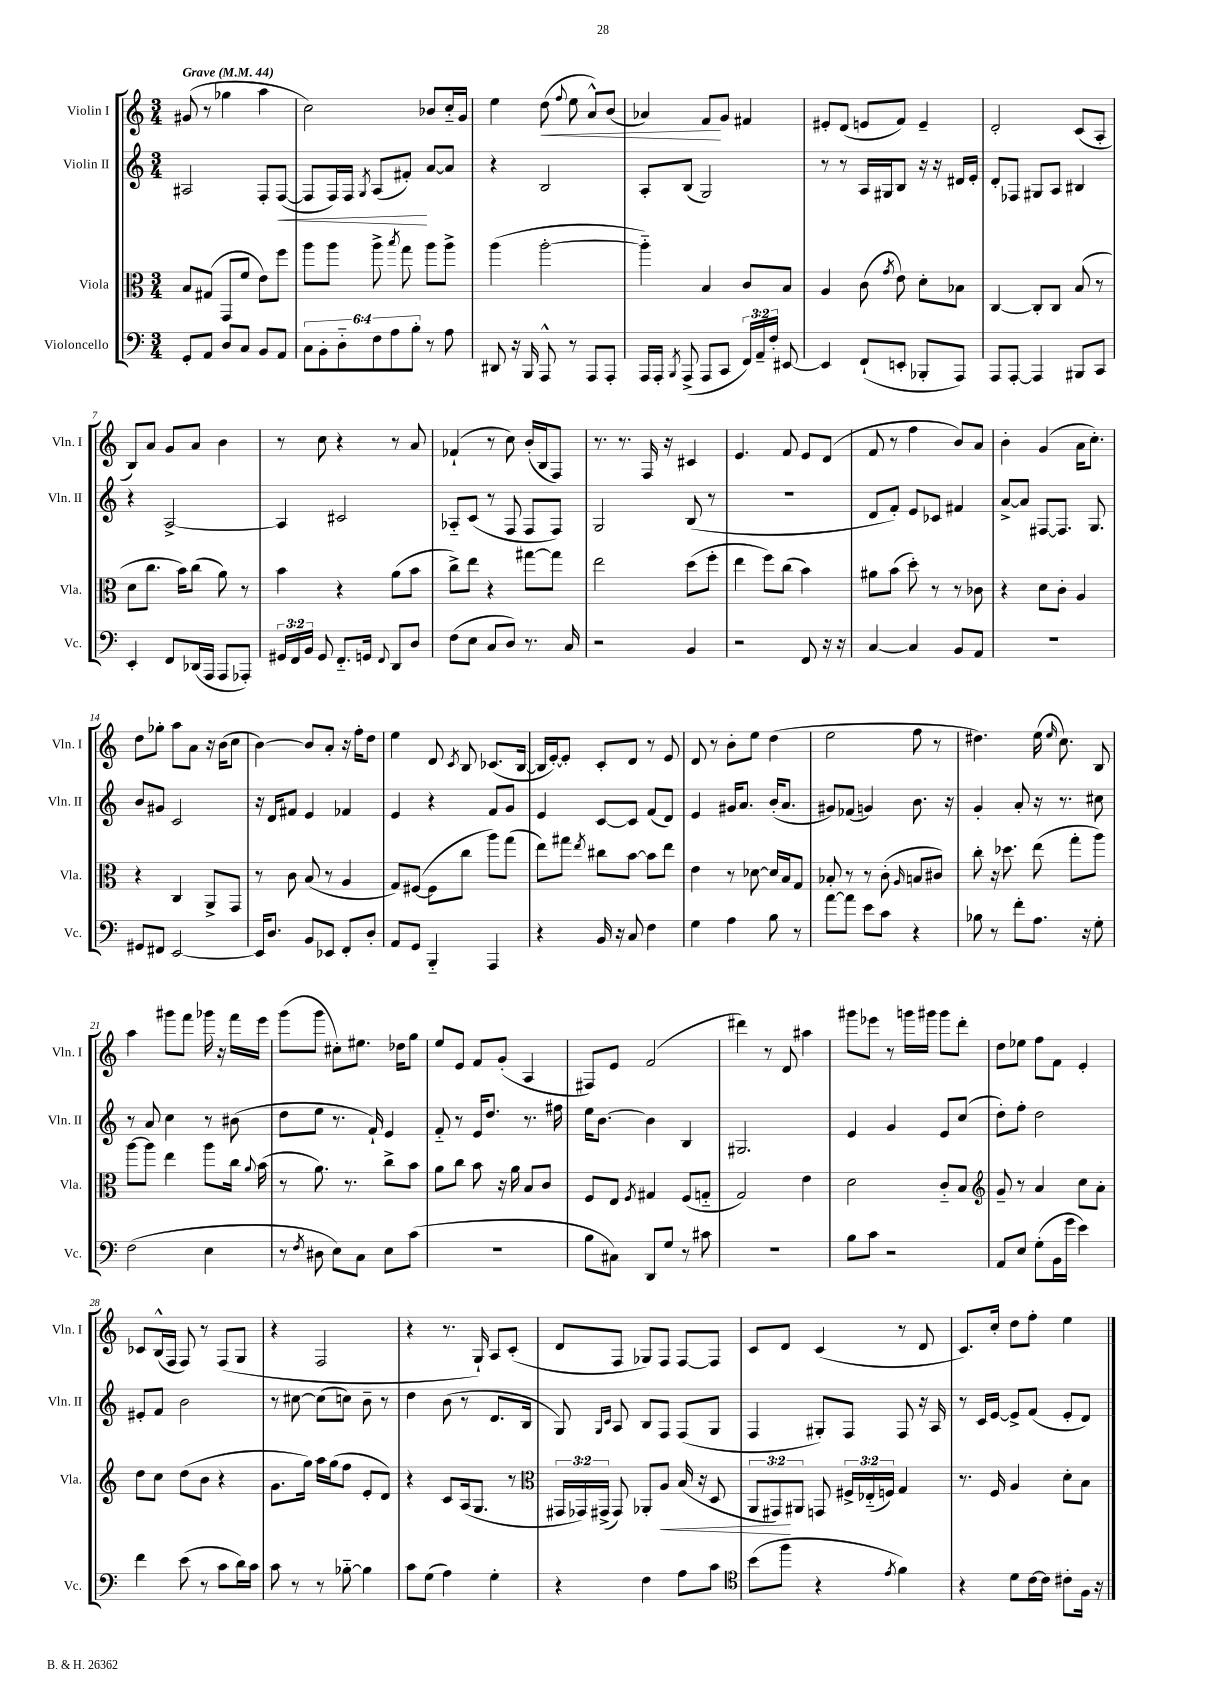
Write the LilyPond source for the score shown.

<<
\new StaffGroup <<
\new Staff = "s0" \with { instrumentName = "Violin I" shortInstrumentName = "Vln. I" } {
    \clef treble \key c \major \numericTimeSignature \time 3/4 \tempo "Grave" 4 = 44
    \autoBeamOff gis'8( r8 ges''4 a''4 |
    c''2) bes'8[ c''16-_ g'16] |
    e''4 d''8\<( \appoggiatura { f''8 } e''8 a'8[-^) b'8]( |
    aes'4) f'8[\! g'8] fis'4 |
    eis'8[-. d'8]( e'8[ f'8]) e'4-- |
    d'2-. c'8[( a8]-. |
    b8[) a'8] g'8[ a'8] b'4 |
    r8 c''8 r4 r8 a'8 |
    fes'4-!( r8 c''8) b'16[-.( b16 f8]) |
    r8. r8. f16 r16 cis'4 |
    e'4. f'8 e'8[ d'8]( |
    f'8 r8 f''4 b'8[) a'8] |
    b'4-. g'4( a'16[ c''8.]-.) |
    d''8[ ges''8]-. a''8[ a'8] r16 b'16[( c''8] |
    b'4~) b'8[ a'8]-. r16 f''16[-. d''8] |
    e''4 d'8 \acciaccatura { c'8 } b8 ces'8.[( b16]~ |
    b16[ e'16~-.) e'8]-. c'8[-. d'8] r8 e'8 |
    d'8 r8 b'8[-. e''8] d''4( |
    e''2 f''8 r8 |
    dis''4.) e''16( \grace { e''16 } c''8.) b8 |
    a''4 gis'''8[ f'''8] ges'''16 r16 f'''16[ e'''16] |
    g'''8[( g'''8] cis''8[-.) eis''8.] des''16[ g''8] |
    e''8[ e'8] f'8[ g'8]-.( a4 |
    fis8[) e'8] f'2( |
    dis'''4) r8 d'8 ais''4 |
    gis'''8[ ees'''8] r8 g'''16[ gis'''16] gis'''8[ d'''8]-. |
    d''8[ ees''8] f''8[ f'8] e'4-. |
    ces'8[ b16-^( f16] f8) r8 f8[( g8] |
    r4 f2 |
    r4 r8. g16-!) a8[ c'8]-.( |
    d'8[ f8] ges8[) f8] f8[~ f8] |
    c'8[ d'8] c'4( r8 d'8 |
    c'8.[) c''16]-. d''8[ f''8]-. e''4 \bar "|." |
}
\new Staff = "s1" \with { instrumentName = "Violin II" shortInstrumentName = "Vln. II" } {
    \clef treble \key c \major \numericTimeSignature \time 3/4
    \autoBeamOff ais2 f8[-. f8]~\<( |
    f8[ f16) f16] \acciaccatura { g8 } a8[( fis'8]-.\!) a'8[~ a'8] |
    r4 b2 |
    a8[-. b8]( g2) |
    r8 r8 a16[ gis16 b8] r16 r16 dis'16[ e'16]-. |
    d'8[-. fes8] gis8[ a8] bis4 |
    r4 a2~-> |
    a4 cis'2 |
    aes8[-_ c'8]( r8 f8 f8[ f8]) |
    g2 b8( r8 |
    R2. |
    d'8[ f'8]-.) e'8[ ces'8] fis'4 |
    a'8[~-> a'8] fis8[~ fis8.] g8. |
    b'8[ gis'8] c'2 |
    r16 d'16[ fis'8] e'4 fes'4 |
    e'4 r4 f'8[ g'8] |
    e'4 c'8[~ c'8] f'8[( d'8]) |
    e'4 gis'16[ a'8.] b'16[-.( a'8.] |
    gis'8[) fes'8]( g'4) b'8. r16 |
    g'4-. a'8-. r16 r8. cis''8 |
    r8 a'8 c''4 r8 bis'8( |
    d''8[ e''8] r8. f'16-!) e'4 |
    f'8-_ r8 e'16[ d''8.] r8. fis''16 |
    e''16[ b'8.]~ b'4 b4 |
    gis2. |
    e'4 g'4 e'8[ c''8]( |
    d''8[-.) f''8]-. d''2 |
    eis'8[-. f'8] b'2 |
    r8 cis''8~ cis''8[( c''8]) b'8-- r8 |
    d''4 b'8( r8 d'8.[ b16] |
    g8) \grace { g16[ c'16] } a8 b8[ f8] f8[( g8] |
    f4 gis8[-.) f8] f8 r16 a16 |
    r8 c'16[ e'16]~ e'8[-> f'8]( e'8[-. d'8]) \bar "|." |
}
\new Staff = "s2" \with { instrumentName = "Viola" shortInstrumentName = "Vla." } {
    \clef alto \key c \major \numericTimeSignature \time 3/4 \override Staff.TupletNumber.text = #tuplet-number::calc-fraction-text
    \autoBeamOff b8[ gis8]( g,8[ f'8] e'8[) f''8] |
    a''8[ a''8] a''8-> \acciaccatura { b''8 } g''8 a''8[ a''8]-> |
    a''4( a''2~-. |
    a''4-_) b4 c'8[ b8] |
    a4 c'8( \acciaccatura { g'8 } e'8) d'8[-. bes8] |
    c4~ c8[-. c8] b8( r8 |
    d'8[ c''8.] b'16[) c''8]( a'8) r8 |
    b'4 r4 a'8[( b'8] |
    c''8[->) e''8] r4 gis''8[~ gis''8] |
    e''2 d''8[( f''8]-. |
    e''4 f''8[) c''8]( b'4) |
    ais'8[ b'8]( d''8-.) r8 r8 ces'8 |
    r4 d'8[ c'8]-. a4 |
    r4 c4 a,8[-> g,8] |
    r8 c'8 b8( r8 a4 |
    g8[) fis8]~( fis8[ c''8] a''8[) g''8]( |
    e''8[) gis''8] \acciaccatura { e''8 } cis''8[ b'8]~ b'8[ e''8] |
    e'4 r8 des'8~ des'16[ b16 g8] |
    bes8-. r8 r8 c'8-.( \grace { a16 } b8[ cis'8]) |
    c''8-. r16 des''8. e''8( g''8[-. a''8]) |
    a''8[~ a''8] e''4 a''8[ c''16] \appoggiatura { a'8 } b'16( |
    r8 a'8.) r8. c''8[-> b'8] |
    a'8[ c''8] b'8 r16 a'16 b8[ c'8] |
    f8[ e8] \acciaccatura { f8 } gis4 f8[( g8]-_ |
    g2) e'4 |
    d'2 c'8[-_ b8] |
    \clef treble g'8-- r8 a'4 c''8[ a'8]-. |
    d''8[ c''8] d''8[( b'8] r4 |
    g'8.[ g''16]) a''16[ g''16( f''8] e'8[-. d'8]) |
    r4 c'8[ a16( g8.] r8 |
    \clef alto \tuplet 3/2 { gis,16[ ges,16) gis,16]->( } gis,8) aes,8[-. a8]\< b16( r16 d8 |
    \tuplet 3/2 { a,8[ gis,8\!) ais,8] } g,8 \tuplet 3/2 { fis16[-> ees16-_( f16]) } g4 |
    r8. f16 a4 d'8[-. b8] \bar "|." |
}
\new Staff = "s3" \with { instrumentName = "Violoncello" shortInstrumentName = "Vc." } {
    \clef bass \key c \major \numericTimeSignature \time 3/4 \override Staff.TupletNumber.text = #tuplet-number::calc-fraction-text
    \autoBeamOff g,8[-. a,8] d8[ c8] b,8[ a,8] |
    \tuplet 6/4 { c8[ b,8-. d8-_ f8 a8 b8]-. } r8 a8 |
    dis,8 r16 b,,16 a,,8-^ r8 a,,8[ a,,8]-. |
    a,,16[ a,,16]-. \acciaccatura { b,,8 } a,,8->( a,,8[ c,8] \tuplet 3/2 { f,16[) a,16-- f16]-. } eis,8~ |
    eis,4 f,8[-!( e,8]-. bes,,8[-. a,,8]) |
    a,,8[ a,,8]~-. a,,4 bis,,8[ c,8] |
    e,4-. f,8[ des,16( a,,16] a,,8[ aes,,8]-.) |
    \tuplet 3/2 { gis,16[ f,16 b,16] } gis,8 f,8.[-_ g,16] \appoggiatura { f,8 } d,8[ d8] |
    f8[( e8] c8[ d8]) r8. c16 |
    r2 b,4 |
    r2 f,8 r16 r16 |
    c4~ c4 b,8[ a,8] |
    R2. |
    gis,8[ fis,8] e,2~ |
    e,16[ d8.] b,8[ ees,8] f,8[-. d8]-. |
    a,8[ g,8] b,,4-_ a,,4 |
    r4 b,16 r16 c8 f4 |
    g4 a4 b8 r8 |
    a'8[~ a'8] e'8[ c'8] r4 |
    bes8 r8 f'8[-. a8.] r16 g8-. |
    f2( e4 |
    r8 \acciaccatura { f8 } dis8 e8[) c8] e8[ c'8]( |
    R2. |
    b8[ cis8]) d,8[ g8] r8 cis'8 |
    R2. |
    b8[ c'8] r2 |
    a,8[ e8] g8[-.( b,16 g'16] e'4) |
    f'4 e'8( r8 c'8[ d'16) c'16] |
    c'8 r8 r8 bes8~-_ bes4 |
    c'8[ g8]( a4) g4-. |
    r4 f4 a8[ c'8] |
    \clef tenor b'8[( f''8] r4 \acciaccatura { e'8 } f'4) |
    r4 d'8[ c'16~ c'16] cis'8[-. f16] r16 \bar "|." |
}
>>
>>
